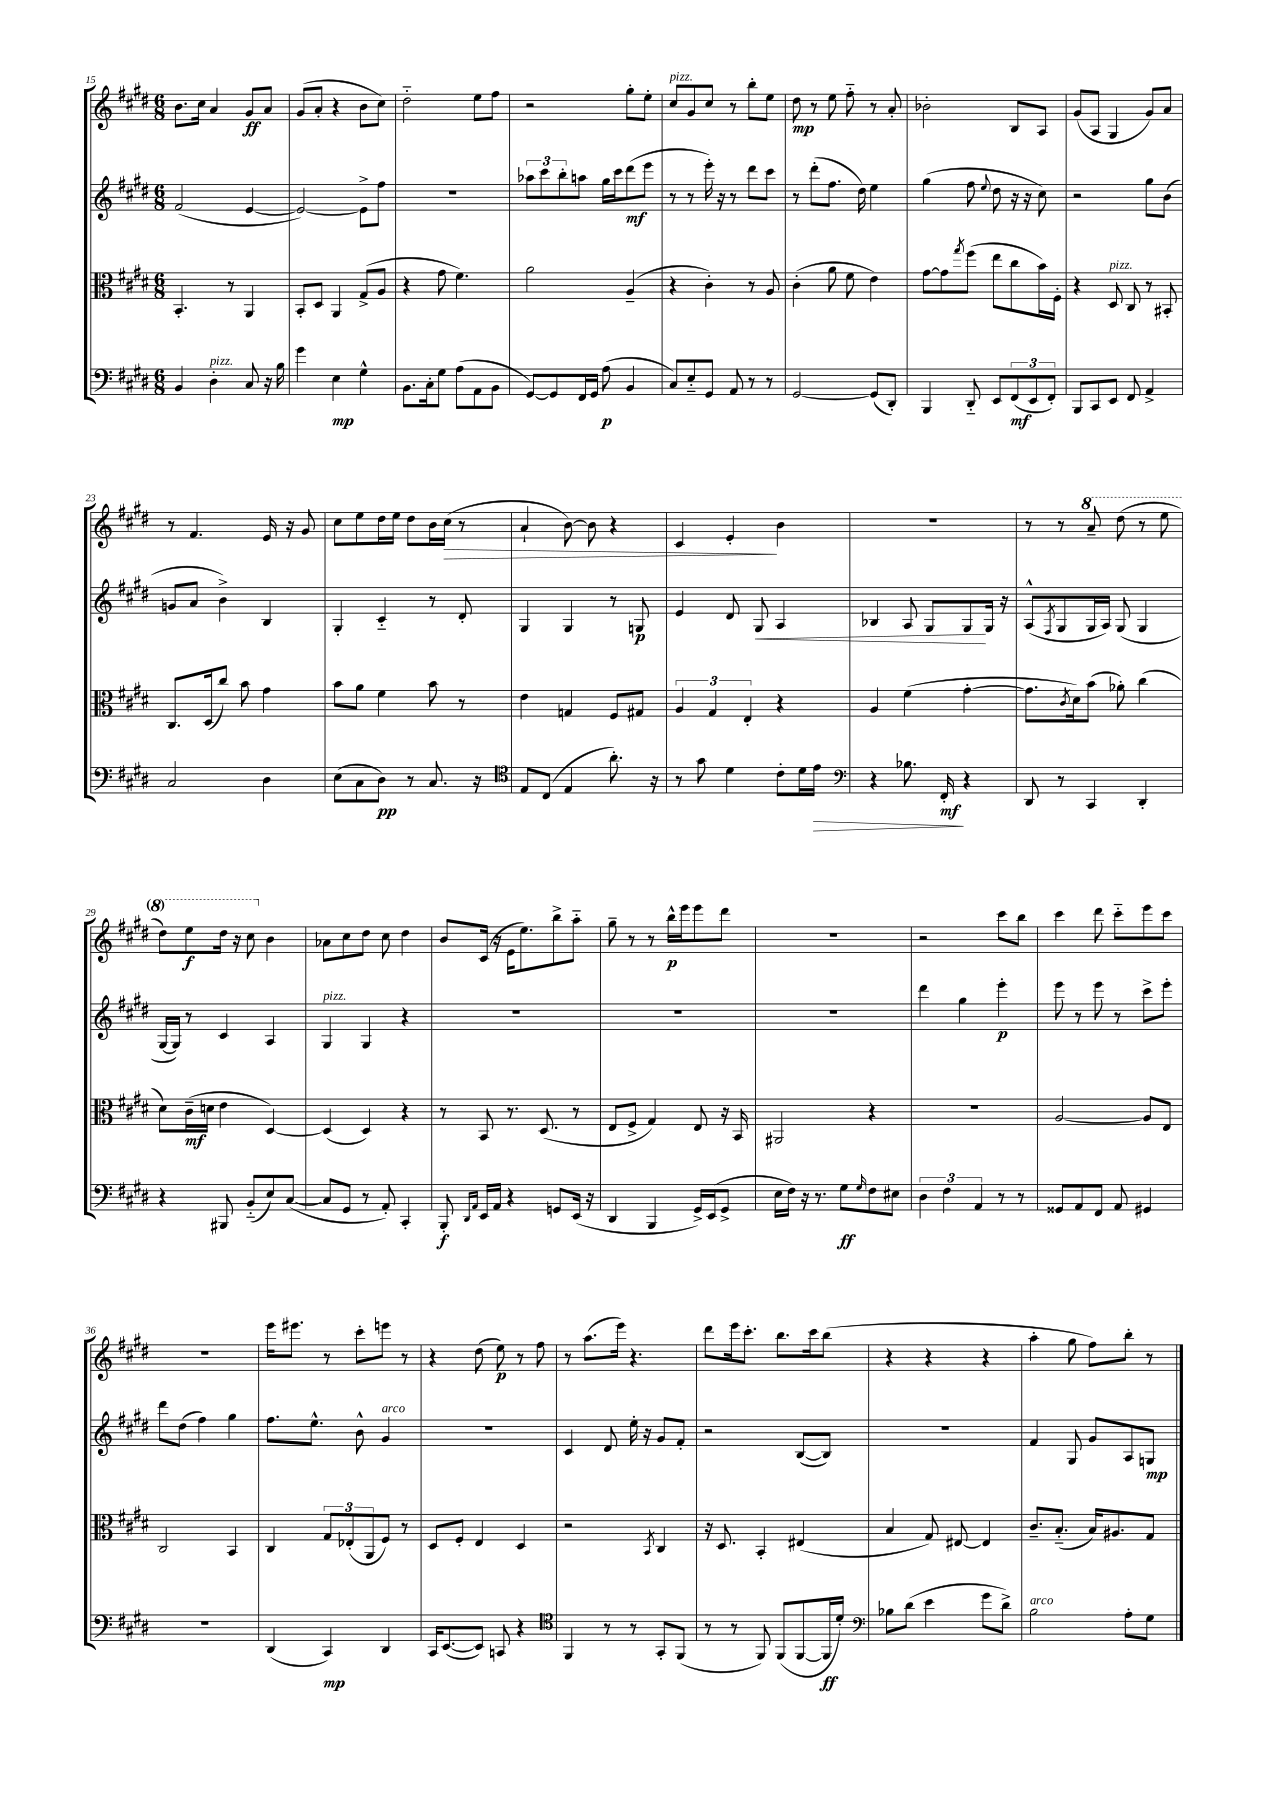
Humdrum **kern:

**kern	**dynam	**kern	**dynam	**kern	**dynam	**kern	**dynam
*part4	*part4	*part3	*part3	*part2	*part2	*part1	*part1
*staff4	*staff4	*staff3	*staff3	*staff2	*staff2	*staff1	*staff1
*clefF4	*	*clefC3	*	*clefG2	*	*clefG2	*
*k[f#c#g#d#]	*	*k[f#c#g#d#]	*	*k[f#c#g#d#]	*	*k[f#c#g#d#]	*
*M6/8	*	*M6/8	*	*M6/8	*	*M6/8	*
=15	=15	=15	=15	=15	=15	=15	=15
4BB/	.	4.BB'/	.	(2f#/	.	8.b\L	.
.	.	.	.	.	.	16cc#\Jk	.
!LO:TX:a:i:t=pizz.	!	!	!	!	!	!	!
4D#'\	.	.	.	.	.	4a/	.
.	.	8r	.	.	.	.	.
8C#/	.	4AA/	.	[4e/	.	8g#/L	ff
16r	.	.	.	.	.	8a/J	.
16B\	.	.	.	.	.	.	.
=16	=16	=16	=16	=16	=16	=16	=16
4g#\	.	8BB'/L	.	2e/_)	.	(8g#/L	.
.	.	8D#/J	.	.	.	8a'/J	.
4E\	mp	4AA/	.	.	.	4r	.
4G#^^\	.	(8G#^/L	.	8e^\L]	.	8b\L	.
.	.	8A/J	.	8ff#\J	.	8cc#\J)	.
=17	=17	=17	=17	=17	=17	=17	=17
8.BB\L	.	4r	.	2.r	.	2dd#\	.
16C#'\k	.	.	.	.	.	.	.
8G#\J	.	8g#\	.	.	.	.	.
(8A\L	.	4.f#\)	.	.	.	.	.
8AA\	.	.	.	.	.	8ee\L	.
8BB\J	.	.	.	.	.	8ff#\J	.
=18	=18	=18	=18	=18	=18	=18	=18
[8GG#/L)	.	2a\	.	12aa-X\L	.	2r	.
.	.	.	.	12ccc#\	.	.	.
8GG#/]	.	.	.	.	.	.	.
.	.	.	.	12bb'\	.	.	.
16FF#/L	.	.	.	8aan\J	.	.	.
16GG#/JJ	.	.	.	.	.	.	.
(8A\	p	.	.	16gg#\LL	.	.	.
.	.	.	.	16ccc#\J	.	.	.
4BB/	.	(4A~/	.	(8ddd#\	mf	8gg#'\L	.
.	.	.	.	8eee\J	.	8ee'\J	.
=19	=19	=19	=19	=19	=19	=19	=19
!	!	!	!	!	!	!LO:TX:a:i:t=pizz.	!
8C#/L)	.	4r	.	8r	.	8cc#/L	.
8E/	.	.	.	8r	.	8g#/	.
8GG#/J	.	4c#'\)	.	16eee'\)	.	8cc#/J	.
.	.	.	.	16r	.	.	.
8AA/	.	.	.	8r	.	8r	.
8r	.	8r	.	8ddd#\L	.	8bb'\L	.
8r	.	8A/	.	8ccc#\J	.	8ee\J	.
=20	=20	=20	=20	=20	=20	=20	=20
[2GG#/	.	(4c#'\	.	8r	.	8dd#\	mp
.	.	.	.	(8ddd#'\L	.	8r	.
.	.	8a\	.	8.ff#\J	.	8ee\	.
.	.	8f#\	.	.	.	8ff#\	.
.	.	.	.	16dd#\)	.	.	.
(8GG#/L]	.	4e\)	.	4ee\	.	8r	.
8DD#'/J)	.	.	.	.	.	8a'/	.
=21	=21	=21	=21	=21	=21	=21	=21
4BBB/	.	[8g#\L	.	(4gg#\	.	2b-X'\	.
.	.	8g#\]	.	.	.	.	.
.	.	8qgg#/	.	.	.	.	.
8DD#/	.	(8ff#\J	.	8ff#\	.	.	.
.	.	.	.	8qqee/	.	.	.
8EE/L	.	8ee\L	.	8dd#\	.	.	.
(12FF#/	mf	8cc#\	.	16r	.	8B/L	.
.	.	.	.	16r	.	.	.
12EE/	.	.	.	.	.	.	.
.	.	16b\L)	.	8cc#\)	.	8A/J	.
12FF#'/J)	.	.	.	.	.	.	.
.	.	16F#'\JJ	.	.	.	.	.
=22	=22	=22	=22	=22	=22	=22	=22
8BBB/L	.	4r	.	2r	.	(8g#/L	.
8CC#/	.	.	.	.	.	8A/J	.
!	!	!LO:TX:a:i:t=pizz.	!	!	!	!	!
8EE/J	.	8D#/	.	.	.	4G#/	.
8FF#/	.	8C#/	.	.	.	.	.
4AA^/	.	8r	.	8gg#\L	.	8g#/L)	.
.	.	8BB#X'/	.	(8b\J	.	8a/J	.
!!LO:LB:g=z
=23	=23	=23	=23	=23	=23	=23	=23
2C#/	.	8.C#/L	.	8gn/L	.	8r	.
.	.	.	.	8a/J	.	4.f#/	.
.	.	(16D#/k	.	.	.	.	.
.	.	8cc#/J)	.	4b^\)	.	.	.
.	.	8b\	.	.	.	.	.
4D#\	.	4g#\	.	4B/	.	16e/	.
.	.	.	.	.	.	16r	.
.	.	.	.	.	.	8g#/	.
=24	=24	=24	=24	=24	=24	=24	=24
(8E\L	.	8b\L	.	4G#'/	.	8cc#\L	.
8C#\	.	8a\J	.	.	.	8ee\	.
8D#\J)	pp	4f#\	.	4c#/	.	16dd#\L	.
.	.	.	.	.	.	16ee\JJ	.
8r	.	.	.	.	.	8dd#\L	.
8.C#/	.	8b\	.	8r	.	16b\L	.
!	!	!	!	!	!	!	!LO:HP:b
.	.	.	.	.	.	(16cc#\JJ	>
.	.	8r	.	8d#'/	.	8r	.
16r	.	.	.	.	.	.	.
=25	=25	=25	=25	=25	=25	=25	=25
*clefC4	*	*	*	*	*	*	*
8E/L	.	4e\	.	4G#/	.	4a`/	.
(8C#/J	.	.	.	.	.	.	.
4E/	.	4Gn/	.	4G#/	.	[8b\)	.
.	.	.	.	.	.	8b\]	.
8.a'\)	.	8F#/L	.	8r	.	4r	.
.	.	8G#X/J	.	8Gn/	p	.	.
16r	.	.	.	.	.	.	.
=26	=26	=26	=26	=26	=26	=26	=26
8r	.	6A/	.	4e/	.	4c#/	.
8g#\	.	.	.	.	.	.	.
.	.	6G#/	.	.	.	.	.
4d#\	.	.	.	8d#/	.	4e'/	.
.	.	6E'/	.	.	.	.	.
!	!	!	!	!	!LO:HP:b	!	!
.	.	.	.	8G#/	<	.	.
8c#'\L	.	4r	.	4A/	.	4b\	]
16d#\L	.	.	.	.	.	.	.
!	!LO:HP:b	!	!	!	!	!	!
16e\JJ	>	.	.	.	.	.	.
=27	=27	=27	=27	=27	=27	=27	=27
*clefF4	*	*	*	*	*	*	*
4r	.	4A/	.	4B-X/	.	2.r	.
8.B-X\	.	(4f#\	.	8A/	.	.	.
.	.	.	.	8G#/L	.	.	.
16FF#'/	mf	.	.	.	.	.	.
4r	]	[4g#'\	.	8G#/	.	.	.
.	.	.	.	16G#/Jk	[	.	.
.	.	.	.	16r	.	.	.
=28	=28	=28	=28	=28	=28	=28	=28
8DD#/	.	8.g#\L]	.	(8A^^/L	.	8r	.
.	.	.	.	8qF#/	.	.	.
8r	.	.	.	8G#/	.	8r	.
.	.	8qc#/	.	.	.	.	.
.	.	16d#\k)	.	.	.	.	.
*	*	*	*	*	*	*8va	*
4CC#/	.	(8b\J	.	16G#/L	.	8aa~/	.
.	.	.	.	16A/JJ)	.	.	.
.	.	8a-X'\)	.	(8G#/	.	(8ddd#\	.
4DD#'/	.	(4cc#\	.	4G#/	.	8r	.
.	.	.	.	.	.	8eee\	.
!!LO:LB:g=z
=29	=29	=29	=29	=29	=29	=29	=29
4r	.	8d#\L)	.	[16G#/LL	.	8ddd#\L)	.
.	.	.	.	16G#/JJ])	.	.	.
.	.	(16c#~\L	mf	8r	.	8eee\	f
.	.	16dn\JJ	.	.	.	.	.
8BBB#X/	.	4e\	.	4c#/	.	16ddd#\Jk	.
.	.	.	.	.	.	16r	.
(8BB/L	.	.	.	.	.	8ccc#\	.
*	*	*	*	*	*	*X8va	*
8E/)	.	[4D#/)	.	4A/	.	4b\	.
([8C#/J	.	.	.	.	.	.	.
=30	=30	=30	=30	=30	=30	=30	=30
!	!	!	!	!LO:TX:a:i:t=pizz.	!	!	!
8C#/L]	.	(4D#/]	.	4G#/	.	8a-X\L	.
8GG#/J	.	.	.	.	.	8cc#\	.
8r	.	4D#/)	.	4G#/	.	8dd#\J	.
8AA'/)	.	.	.	.	.	8cc#\	.
4CC#'/	.	4r	.	4r	.	4dd#\	.
=31	=31	=31	=31	=31	=31	=31	=31
8BBB'/	f	8r	.	2.r	.	8b/L	.
16qqDD#/LL	.	.	.	.	.	.	.
16qqAA/JJ	.	.	.	.	.	.	.
16EE/LL	.	8BB/	.	.	.	(16c#/Jk	.
16AA/JJ	.	.	.	.	.	16r	.
4r	.	8.r	.	.	.	16e\KL	.
.	.	.	.	.	.	8.ee\)	.
.	.	(8.D#/	.	.	.	.	.
8GGn/L	.	.	.	.	.	8bb^\	.
(16EE/Jk	.	8r	.	.	.	8aa\J	.
16r	.	.	.	.	.	.	.
=32	=32	=32	=32	=32	=32	=32	=32
4DD#/	.	8E/L	.	2.r	.	8gg#~\	.
.	.	8F#^/J	.	.	.	8r	.
4BBB/	.	4G#/)	.	.	.	8r	.
.	.	.	.	.	.	16bb^^\LL	p
.	.	.	.	.	.	16eee\J	.
16GG#^/LL)	.	8E/	.	.	.	8eee\	.
(16EE/J	.	.	.	.	.	.	.
8GG#^/J	.	16r	.	.	.	8ddd#\J	.
.	.	16BB/	.	.	.	.	.
=33	=33	=33	=33	=33	=33	=33	=33
16E\LL	.	2AA#X/	.	2.r	.	2.r	.
16F#\JJ)	.	.	.	.	.	.	.
16r	.	.	.	.	.	.	.
8.r	.	.	.	.	.	.	.
8G#\L	ff	.	.	.	.	.	.
16qqG#/	.	.	.	.	.	.	.
8F#\	.	4r	.	.	.	.	.
8E#X\J	.	.	.	.	.	.	.
=34	=34	=34	=34	=34	=34	=34	=34
6D#\	.	2.r	.	4ddd#\	.	2r	.
6F#\	.	.	.	.	.	.	.
.	.	.	.	4gg#\	.	.	.
6AA/	.	.	.	.	.	.	.
8r	.	.	.	4eee'\	p	8ccc#\L	.
8r	.	.	.	.	.	8bb\J	.
=35	=35	=35	=35	=35	=35	=35	=35
8GG##X/L	.	[2A/	.	8eee\	.	4ccc#\	.
8AA/	.	.	.	8r	.	.	.
8FF#/J	.	.	.	8eee\	.	8ddd#\	.
8AA/	.	.	.	8r	.	8ccc#\L	.
4GG#X/	.	8A/L]	.	8ccc#^\L	.	8eee\	.
.	.	8E/J	.	8eee'\J	.	8ccc#\J	.
!!LO:LB:g=z
=36	=36	=36	=36	=36	=36	=36	=36
2.r	.	2C#/	.	8ddd#\L	.	2.r	.
.	.	.	.	(8dd#\J	.	.	.
.	.	.	.	4ff#\)	.	.	.
.	.	4BB/	.	4gg#\	.	.	.
=37	=37	=37	=37	=37	=37	=37	=37
(4DD#/	.	4C#/	.	8.ff#\L	.	16eee\KL	.
.	.	.	.	.	.	8.eee#X\J	.
.	.	.	.	8.ee^^\J	.	.	.
4CC#/)	mp	12G#/L	.	.	.	8r	.
.	.	(12E-X'/	.	.	.	.	.
.	.	.	.	8b^^\	.	8ccc#'\L	.
.	.	12AA/	.	.	.	.	.
!	!	!	!	!LO:TX:a:i:t=arco	!	!	!
4DD#/	.	8F#/J)	.	4g#/	.	8eeen\J	.
.	.	8r	.	.	.	8r	.
=38	=38	=38	=38	=38	=38	=38	=38
16CC#/KL	.	8D#/L	.	2.r	.	4r	.
([8.EE/	.	.	.	.	.	.	.
.	.	8F#'/J	.	.	.	.	.
8EE/J])	.	4E/	.	.	.	(8dd#\	.
8CCn/	.	.	.	.	.	8ee\)	p
4r	.	4D#/	.	.	.	8r	.
.	.	.	.	.	.	8ff#\	.
=39	=39	=39	=39	=39	=39	=39	=39
*clefC4	*	*	*	*	*	*	*
4FF#/	.	2r	.	4c#/	.	8r	.
.	.	.	.	.	.	(8.aa\L	.
8r	.	.	.	8d#/	.	.	.
.	.	.	.	.	.	16eee\Jk)	.
8r	.	.	.	16ee'\	.	4.r	.
.	.	.	.	16r	.	.	.
.	.	8qBB/	.	.	.	.	.
8GG#'/L	.	4C#/	.	8g#/L	.	.	.
(8FF#/J	.	.	.	8f#'/J	.	.	.
=40	=40	=40	=40	=40	=40	=40	=40
8r	.	16r	.	2r	.	8ddd#\L	.
.	.	8.D#/	.	.	.	.	.
8r	.	.	.	.	.	16eee\k	.
.	.	.	.	.	.	8.ccc#'\J	.
8FF#/)	.	4BB'/	.	.	.	.	.
(8FF#/L	.	.	.	.	.	8.bb\L	.
[8FF#/	.	(4E#X/	.	([8B/L	.	.	.
.	.	.	.	.	.	16ccc#\k	.
16FF#/L]	ff	.	.	8B/J])	.	(8bb\J	.
16d#'/JJ)	.	.	.	.	.	.	.
=41	=41	=41	=41	=41	=41	=41	=41
*clefF4	*	*	*	*	*	*	*
8B-X\L	.	4B/	.	2.r	.	4r	.
(8d#\J	.	.	.	.	.	.	.
4e\	.	8G#/)	.	.	.	4r	.
.	.	[8E#X/	.	.	.	.	.
8g#\L	.	4E#/]	.	.	.	4r	.
8d#^\J)	.	.	.	.	.	.	.
=42	=42	=42	=42	=42	=42	=42	=42
!LO:TX:a:i:t=arco	!	!	!	!	!	!	!
2B\	.	8.c#~/L	.	4f#/	.	4aa'\	.
.	.	(8.B/J	.	.	.	.	.
.	.	.	.	8G#/	.	8gg#\	.
.	.	16B/KL)	.	8g#/L	.	8ff#\L)	.
.	.	8.A#X/	.	.	.	.	.
8A'\L	.	.	.	8A/	.	8bb'\J	.
8G#\J	.	8G#/J	.	8Gn/J	mp	8r	.
==	==	==	==	==	==	==	==
*-	*-	*-	*-	*-	*-	*-	*-
